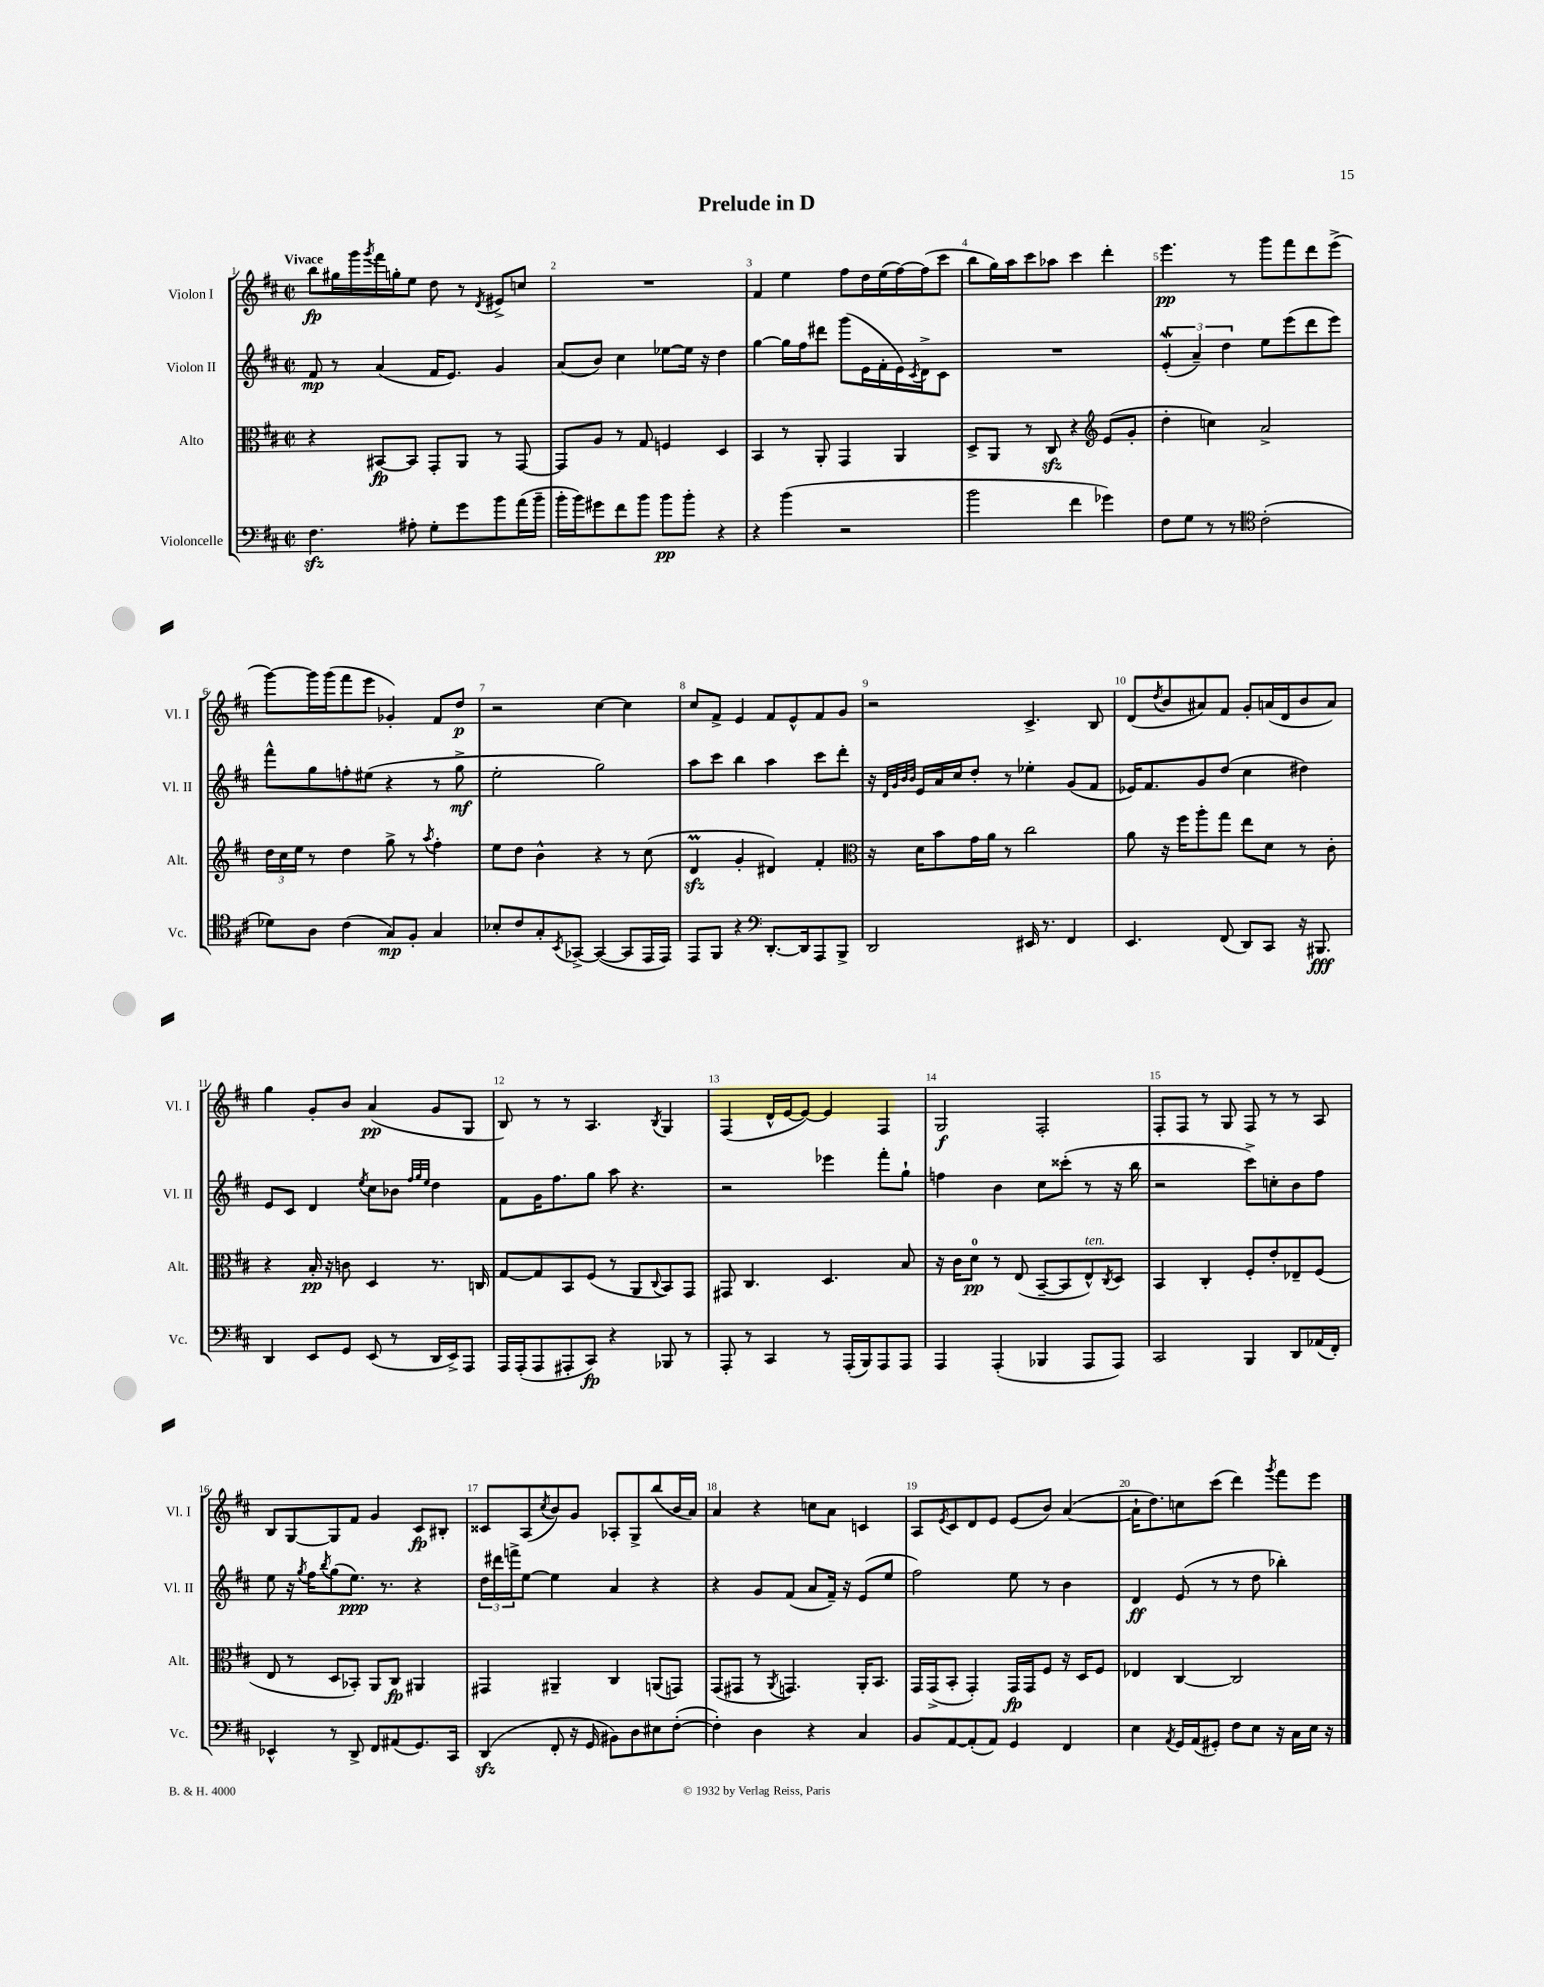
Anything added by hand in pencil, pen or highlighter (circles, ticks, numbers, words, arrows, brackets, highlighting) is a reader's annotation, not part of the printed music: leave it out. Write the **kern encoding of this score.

**kern	**kern	**kern	**kern
*staff4	*staff3	*staff2	*staff1
*clefF4	*clefC3	*clefG2	*clefG2
*k[f#c#]	*k[f#c#]	*k[f#c#]	*k[f#c#]
*M2/2	*M2/2	*M2/2	*M2/2
*met(c|)	*met(c|)	*met(c|)	*met(c|)
4.F#	4r	8f#	8bb
.	.	8r	16gg#
.	.	.	16ggg
.	.	.	8qggg
.	[8BB#	(4a	16fff#
.	.	.	16gg'
8A#'	8BB#]	.	8ee
8G'	8GG'	16f#	8dd
.	.	8.e)	.
8g	8AA	.	8r
.	.	.	8qd
8b	8r	4g	8e#^
(16a	[8GG	.	8cc
16b~	.	.	.
=	=	=	=
16b'	8GG]	(8a	1r
16b)	.	.	.
8g#	8A	8b)	.
8f#	8r	4cc#	.
8b	8G	.	.
8b	4F	[8ee-	.
8b'	.	16ee-]	.
.	.	16r	.
4r	4D	4dd	.
=	=	=	=
4r	4BB	[4gg	4f#
(4b	8r	16gg]	4ee
.	.	16ff#	.
.	8AA'	8ddd#	.
2r	4GG	(8ggg	8ff#
.	.	16e	16dd
.	.	16f#'	(16ee
.	4AA	16e)	[16ff#)
.	.	8qc#	.
.	.	16d^	(16ff#]
.	.	8c#	8ccc#
=	=	=	=
2b	8D^	1r	8bb
.	8AA	.	16gg)
.	.	.	16aa
.	8r	.	8ccc#
.	8C#	.	8aa-
4f#	4r	.	4ccc#
*	*clefG2	*	*
4g-)	(8e	.	4ddd'
.	8g'	.	.
=	=	=	=
8F#	4dd'	(6e'	4.eee
8G	.	.	.
.	.	6a~)	.
8r	4cc)	.	.
.	.	6dd	.
8r	.	.	8r
*clefC4	*	*	*
(2c#'	2a^	8ee	8ggg
.	.	(8eee	8fff#
.	.	8ddd	8ddd
.	.	8eee)	(8eee^
=	=	=	=
8d-)	24dd	8fff#^^	[8ggg)
.	24cc#	.	.
.	24ee	.	.
8A	8r	8gg	16ggg]
.	.	.	(16ggg
(4c#	4dd	8ff'	8fff#
.	.	(8ee#	8eee
8G)	8gg^	4r	4g-')
8F#'	8r	.	.
.	8qaa	.	.
4G	4ff#'	8r	8f#
.	.	8gg^	8dd
=	=	=	=
8B-'	8ee	2ee'	2r
8c#	8dd	.	.
8G'	4b^^	.	.
8qBB	.	.	.
[8GG-^	.	.	.
(4GG-_	4r	2gg)	[4cc#
8GG-]	8r	.	4cc#]
16EE	(8cc#	.	.
16EE)	.	.	.
=	=	=	=
8EE	4d	8aa	8cc#
8FF#	.	8ccc#	8f#^
4r	4g'	4bb	4e
*clefF4	*	*	*
[8.DD'	4d#)	4aa	8f#
.	.	.	8e^^
16DD]	.	.	.
8AAA	4f#'	8ccc#	8f#
8BBB^	.	8ddd'	8g
=	=	=	=
*	*clefC3	*	*
2DD	16r	16r	2r
.	.	32qqd	.
.	.	32qqg	.
.	.	32qqb	.
.	.	32qqb	.
.	16d	16e	.
.	8b	16a	.
.	.	16cc#	.
.	16g	8dd'	.
.	16a	.	.
.	8r	8r	.
16EE#	2cc#	4ee-'	4.c#^
8.r	.	.	.
4FF#	.	(8g	.
.	.	8f#	8B
=	=	=	=
4.EE	8a	16e-)	(8d
.	.	8.f#	.
.	.	.	8qdd
.	16r	.	8b
.	16ff#	.	.
.	8aa'	8g	8a#)
(8FF#	8gg	(8dd	8f#
8DD)	8ee	4cc#	8g'
8CC#	8d	.	(16a
.	.	.	16d
16r	8r	4dd#)	8b
8.BBB#	.	.	.
.	8c#'	.	8a)
=	=	=	=
4DD	4r	8e	4gg
.	.	8c#	.
8EE	16B'	4d	8g'
.	16r	.	.
8GG	8c	.	8b
.	.	8qee	.
(8EE	4D	8cc#	(4a
8r	.	8b-	.
.	.	32qqff#	.
.	.	32qqgg	.
.	.	32qqee	.
16DD	8.r	4dd	8g
16EE^)	.	.	.
8AAA	.	.	8G
.	16C	.	.
=	=	=	=
16AAA	[8G	8f#	8B)
(16AAA'	.	.	.
8AAA	8G]	16g	8r
.	.	8.ff#	.
8AAA#'	8BB	.	8r
8CC#)	(8F#	8gg	4.A
4r	8r	8aa	.
.	8AA	4.r	.
.	8qqC#	.	8qB
8BBB-	8BB)	.	4G
8r	8GG	.	.
=	=	=	=
8AAA'	8GG#	2r	(4F#
8r	4.C#	.	.
4CC#	.	.	16d^^
.	.	.	[16e
.	.	.	8e_)
8r	4.D	4eee-	4e]
(16AAA'	.	.	.
16BBB)	.	.	.
8AAA	.	8fff#'	4F#
8AAA	8B	8gg`	.
=	=	=	=
4AAA	16r	4ff	2G
.	16c#	.	.
.	8d	.	.
(4AAA'	8r	4b	.
.	(8E	.	.
4BBB-	[8BB~	8cc#	2F#'
.	8BB]	(8ccc##'	.
8AAA	8E^^)	8r	.
.	8qC#	.	.
8AAA)	8D	16r	.
.	.	16bb	.
=	=	=	=
2CC#	4BB	2r	8F#'
.	.	.	8F#
.	4C#'	.	8r
.	.	.	8G
4BBB	8F#'	8ccc#^)	8F#
.	8e'	8cc'	8r
8DD	8E-~	8b	8r
(16AA-	(8F#	8ff#	8A
16FF#')	.	.	.
=	=	=	=
4EE-^^	8E	8ee	8B
.	8r	16r	[8G
.	.	8qgg	.
.	.	16ff#	.
.	.	8qbb	.
8r	8D	(8gg	8G]
8DD^	8BB-')	8.ee)	8f#
8FF#	8AA	.	4g
.	.	8.r	.
(8AA#	8C#	.	.
8.GG)	4AA#	4r	8c#
.	.	.	8B#'
16CC#	.	.	.
=	=	=	=
(4DD	4GG#	24dd	8c##
.	.	24ddd#	.
.	.	24fff^	.
.	.	[8ee	(8A
.	.	.	8qcc#
8FF#'	4AA#~	4ee]	8b)
16r	.	.	8g
16GG	.	.	.
8BB#)	4C#	4a	8A-'
8D	.	.	8G^
8E#	(8AA	4r	(8bb
([8F#'	8GG)	.	16b
.	.	.	16a)
=	=	=	=
4F#'])	(8GG	4r	4a
.	8GG#	.	.
4D	8r	8g	4r
.	8qAA	.	.
.	4.GG)	(8f#	.
4r	.	8a	8cc
.	.	16f#~)	8a
.	.	16r	.
4C#	16AA'	(8e	4c
.	8.BB	.	.
.	.	8ee	.
=	=	=	=
8BB	16GG	2ff#)	8A
.	(16GG^	.	.
.	.	.	8qe
[8AA	8BB'	.	8c#
(8AA']	4GG')	.	8d
8AA)	.	.	8e
4GG	16GG	8ee	(8e
.	16GG	.	.
.	8F#	8r	8b)
4FF#	16r	4b	([4a
.	16D	.	.
.	8F#	.	.
=	=	=	=
4E	4E-	4d	16a`]
.	.	.	8.dd)
8qAA	.	.	.
16GG	[4C#	(8e	8cc
(16AA	.	.	.
8GG#')	.	8r	(8ccc#
8F#	2C#]	8r	4ddd)
8E	.	8dd	.
.	.	.	8qggg
16r	.	4bb-')	8fff#
16C#	.	.	.
16E	.	.	8eee
16r	.	.	.
==	==	==	==
*-	*-	*-	*-
